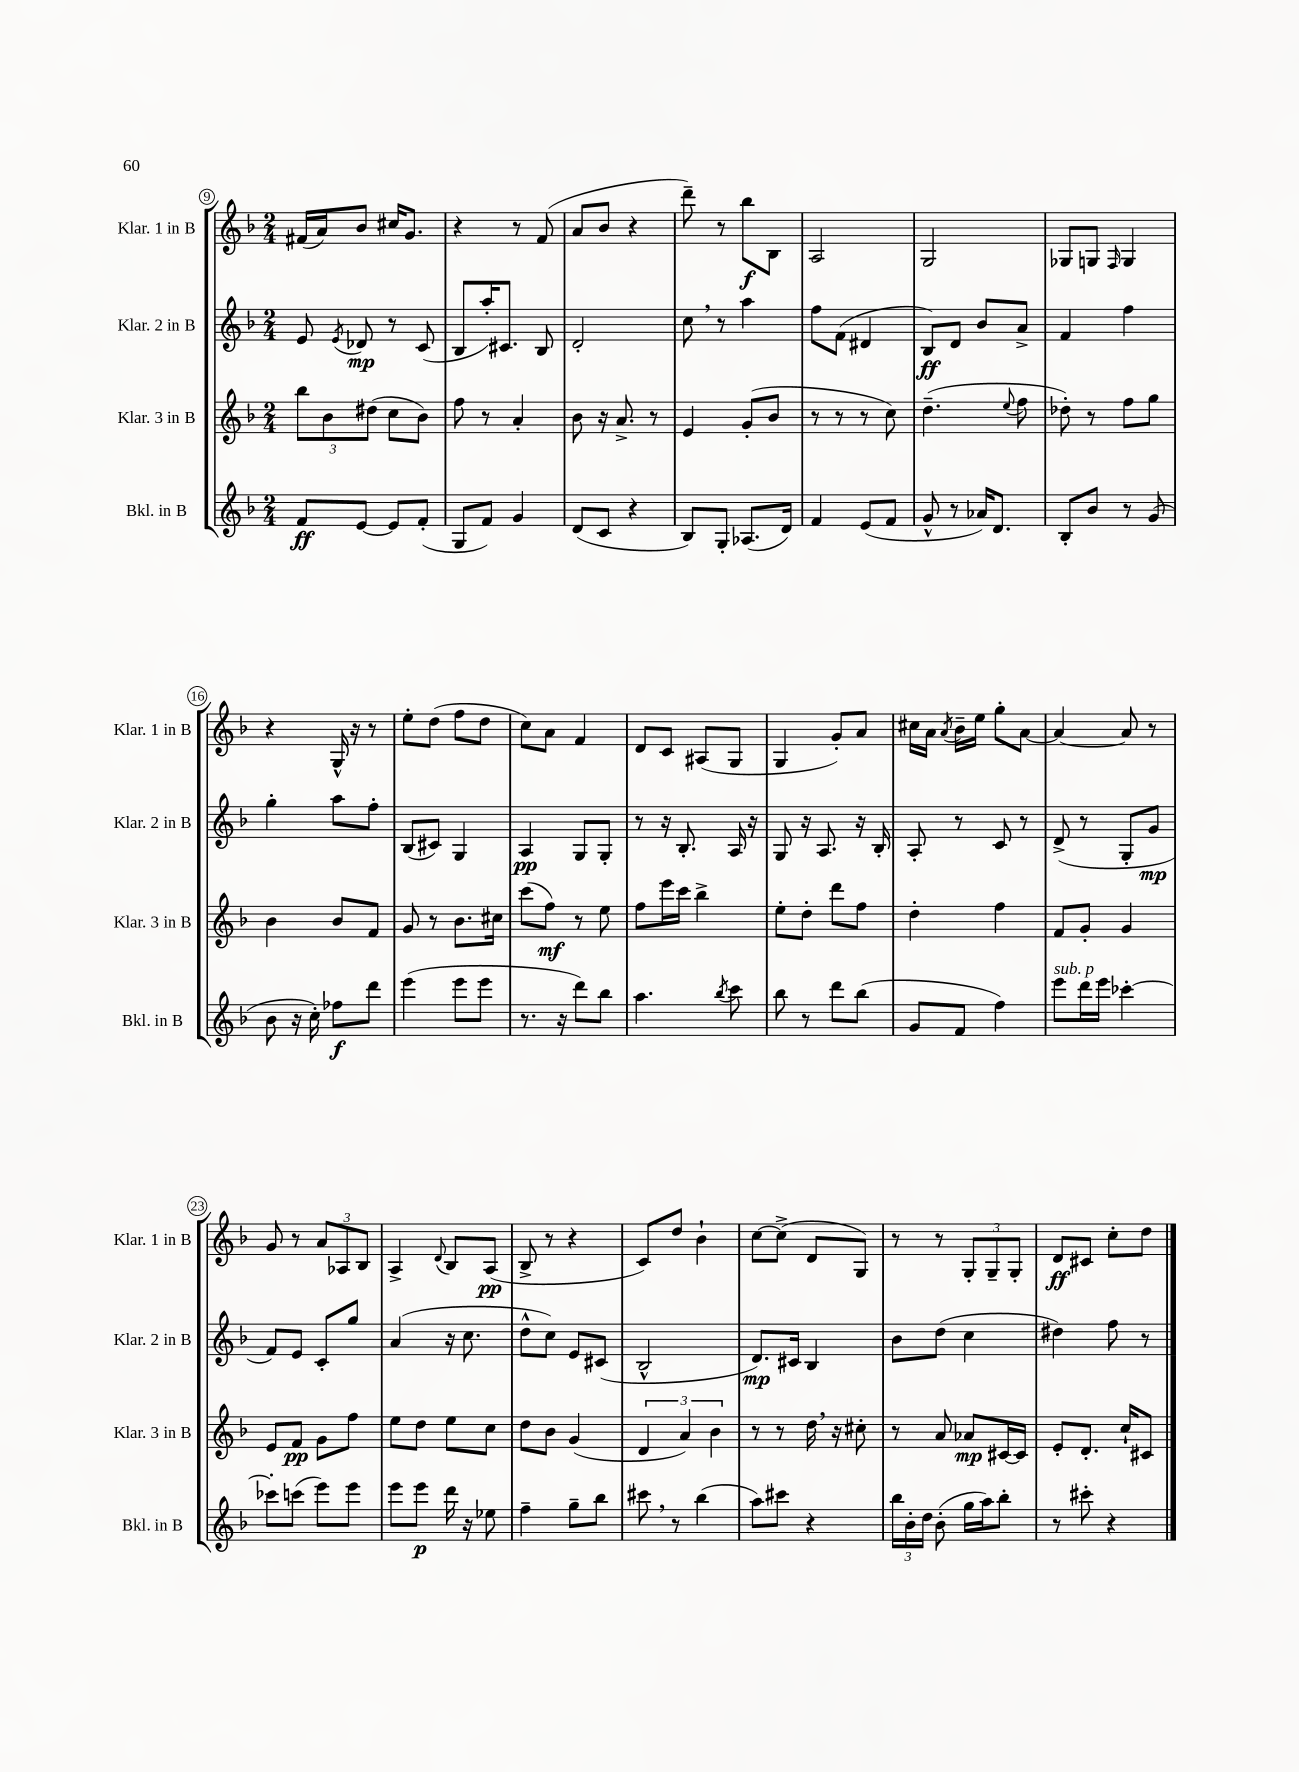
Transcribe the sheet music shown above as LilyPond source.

<<
\new StaffGroup <<
\new Staff = "s0" \with { instrumentName = "Klar. 1 in B" shortInstrumentName = "Klar. 1 in B" } {
    \clef treble \key f \major \numericTimeSignature \time 2/4
    \autoBeamOff fis'16[( a'16) bes'8] cis''16[ g'8.] |
    r4 r8 f'8( |
    a'8[ bes'8] r4 |
    d'''8--) r8 bes''8[\f bes8] |
    a2 |
    g2 |
    ges8[ g8] \grace { f16 } g4 |
    r4 g16-^ r16 r8 |
    e''8[-. d''8]( f''8[ d''8] |
    c''8[) a'8] f'4 |
    d'8[ c'8] ais8[( g8] |
    g4 g'8[-.) a'8] |
    cis''16[ a'16] \acciaccatura { a'8 } bes'16[-- e''16] g''8[-. a'8]~ |
    a'4~ a'8 r8 |
    g'8 r8 \tuplet 3/2 { a'8[ aes8 bes8] } |
    a4-> \appoggiatura { d'8 } bes8[ a8]\pp( |
    bes8-> r8 r4 |
    c'8[) d''8] bes'4-! |
    c''8[~ c''8]->( d'8[ g8]) |
    r8 r8 \tuplet 3/2 { g8[-. g8-- g8]-. } |
    d'8[\ff cis'8] c''8[-. d''8] \bar "|." |
}
\new Staff = "s1" \with { instrumentName = "Klar. 2 in B" shortInstrumentName = "Klar. 2 in B" } {
    \clef treble \key f \major \numericTimeSignature \time 2/4
    \autoBeamOff e'8 \acciaccatura { e'8 } des'8\mp r8 c'8( |
    bes8[ a''16-.) cis'8.] bes8 |
    d'2-. |
    c''8 \breathe r8 a''4 |
    f''8[ f'8]( dis'4 |
    bes8[\ff) d'8] bes'8[ a'8]-> |
    f'4 f''4 |
    g''4-. a''8[ f''8]-. |
    bes8[( cis'8]) g4 |
    a4\pp g8[ g8]-. |
    r8 r16 bes8.-. a16 r16 |
    g8 r16 a8. r16 bes16-. |
    a8-. r8 c'8 r8 |
    d'8->( r8 g8[-. g'8]\mp |
    f'8[) e'8] c'8[-. g''8] |
    a'4( r16 c''8. |
    d''8[-^ c''8]) e'8[ cis'8]( |
    bes2-^ |
    d'8.[\mp) cis'16] bes4 |
    bes'8[ d''8]( c''4 |
    dis''4) f''8 r8 \bar "|." |
}
\new Staff = "s2" \with { instrumentName = "Klar. 3 in B" shortInstrumentName = "Klar. 3 in B" } {
    \clef treble \key f \major \numericTimeSignature \time 2/4
    \autoBeamOff \tuplet 3/2 { bes''8[ bes'8 dis''8]( } c''8[ bes'8]) |
    f''8 r8 a'4-. |
    bes'8 r16 a'8.-> r8 |
    e'4 g'8[-.( bes'8] |
    r8 r8 r8 c''8) |
    d''4.--( \appoggiatura { e''8 } f''8 |
    des''8-.) r8 f''8[ g''8] |
    bes'4 bes'8[ f'8] |
    g'8 r8 bes'8.[ cis''16] |
    c'''8[( f''8]\mf) r8 e''8 |
    f''8[ e'''16 c'''16] bes''4-> |
    e''8[-. d''8]-. d'''8[ f''8] |
    d''4-. f''4 |
    f'8[ g'8]-. g'4 |
    e'8[ f'8]\pp g'8[ f''8] |
    e''8[ d''8] e''8[ c''8] |
    d''8[ bes'8] g'4( |
    \tuplet 3/2 { d'4 a'4) bes'4 } |
    r8 r8 d''16 \breathe r16 cis''8-. |
    r8 a'8 aes'8[\mp cis'16~ cis'16] |
    e'8[-. d'8.]-. c''16[-! cis'8] \bar "|." |
}
\new Staff = "s3" \with { instrumentName = "Bkl. in B" shortInstrumentName = "Bkl. in B" } {
    \clef treble \key f \major \numericTimeSignature \time 2/4
    \autoBeamOff f'8[\ff e'8]~ e'8[ f'8]-.( |
    g8[ f'8]) g'4 |
    d'8[( c'8] r4 |
    bes8[) g8]-. aes8.[( d'16]) |
    f'4 e'8[( f'8] |
    g'8-^ r8 aes'16[) d'8.] |
    bes8[-. bes'8] r8 g'8( |
    bes'8 r16 c''16-.) fes''8[\f d'''8] |
    e'''4( e'''8[ e'''8] |
    r8. r16 d'''8[) bes''8] |
    a''4. \acciaccatura { bes''8 } c'''8 |
    bes''8 r8 d'''8[ bes''8]( |
    g'8[ f'8] f''4) |
    e'''8[^\markup { \italic "sub. p" } d'''16 e'''16] ces'''4~-. |
    ces'''8[-. c'''8]( e'''8[) e'''8] |
    e'''8[ e'''8]\p d'''16 r16 ees''8 |
    f''4-- g''8[-- bes''8] |
    cis'''8 \breathe r8 bes''4( |
    a''8[) cis'''8] r4 |
    \tuplet 3/2 { bes''16[ bes'16-. d''16] } bes'8-.( g''16[ a''16) bes''8]-. |
    r8 cis'''8-. r4 \bar "|." |
}
>>
>>
\layout { \context { \Score currentBarNumber = #9 \override BarNumber.stencil = #(make-stencil-circler 0.1 0.3 ly:text-interface::print) } }
